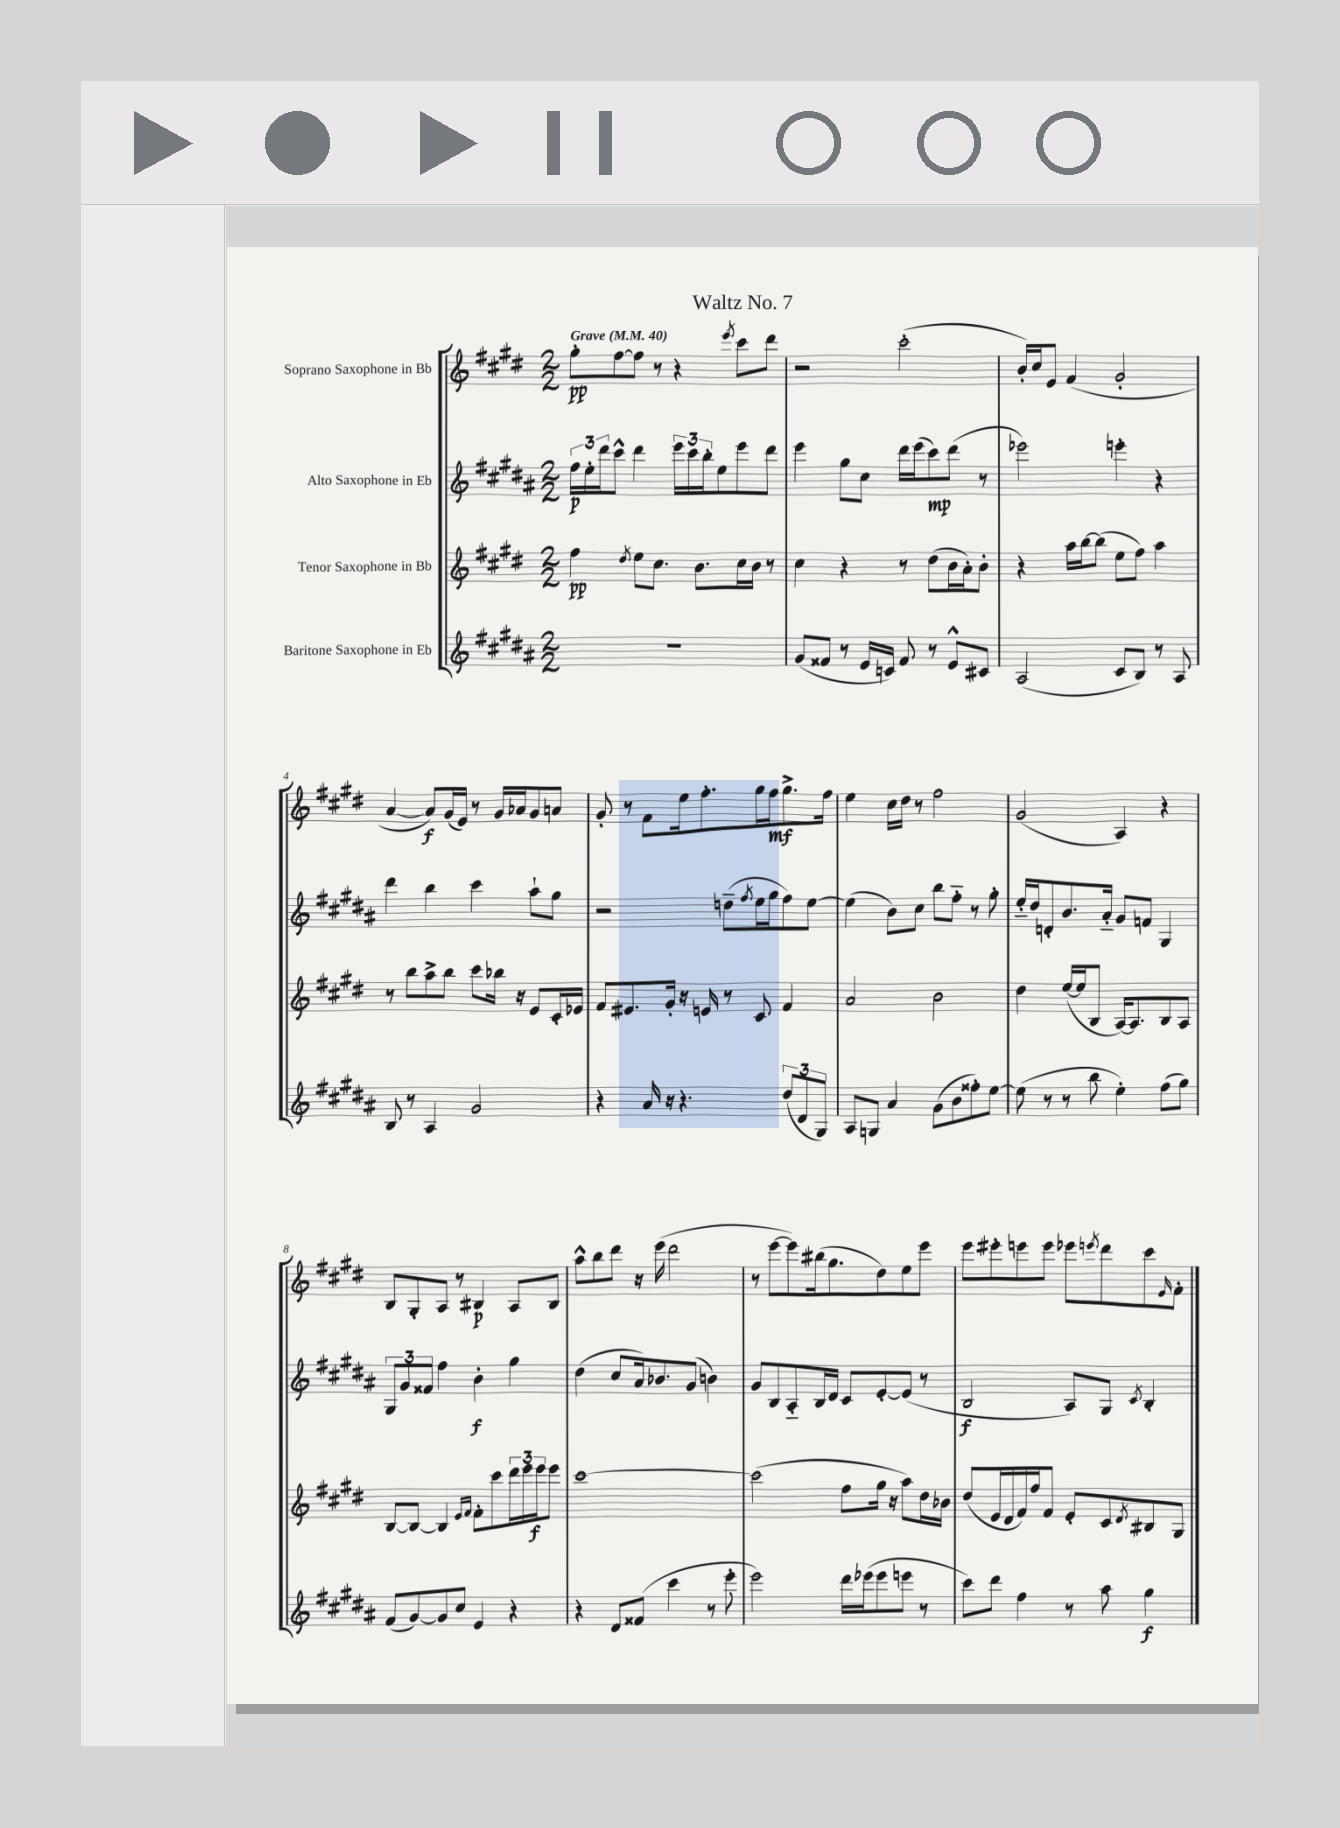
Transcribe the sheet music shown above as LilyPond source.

\header { title = "Waltz No. 7" }
<<
\new StaffGroup <<
\new Staff = "s0" \with { instrumentName = "Soprano Saxophone in Bb" } {
    \clef treble \key e \major \numericTimeSignature \time 2/2 \tempo "Grave" 4 = 40
    gis''8-.\pp fis''8~ fis''8 r8 r4 \acciaccatura { e'''8 } cis'''8 dis'''8 |
    r2 cis'''2-.( |
    b'16-.) cis''16 e'8 fis'4( gis'2-. |
    a'4~ a'8\f) gis'16( e'16) r8 gis'16 aes'16 gis'8 a'8 |
    gis'8-. r8 fis'8 e''16 fis''8.-. gis''16 fis''16\mf gis''8.-> fis''16 |
    e''4 cis''16 dis''16 r8 fis''2 |
    gis'2( a4) r4 |
    b8 gis8-. a8 r8 bis4\p a8 bis8 |
    a''8-^ b''8 dis'''8 r16 e'''16( dis'''2 |
    r8 e'''8~ e'''8) bis''16( gis''8. dis''8) e''8 e'''8 |
    e'''8 eis'''8-. e'''8 e'''8 ees'''8 \acciaccatura { e'''8 } dis'''8 cis'''8 \grace { e'16 } fis'8-. \bar "|." |
}
\new Staff = "s1" \with { instrumentName = "Alto Saxophone in Eb" } {
    \clef treble \key b \major \numericTimeSignature \time 2/2
    \tuplet 3/2 { fis''16\p e''16-. dis'''16 } cis'''8-^ dis'''4 \tuplet 3/2 { e'''16 cis'''16 b''16-. } e''8 e'''8 dis'''8 |
    e'''4 gis''8 cis''8 dis'''16 e'''16( cis'''8\mp) dis'''8( r8 |
    ees'''2) e'''4-. r4 |
    dis'''4 b''4 cis'''4 ais''8-! gis''8 |
    r2 d''8--( \acciaccatura { fis''8 } e''16 gis''16 fis''8) e''8~ |
    e''4( b'8) cis''8 b''8 fis''8-_ r8 gis''8-. |
    e''16-_ dis''16 d'8-. b'8. ais'16-_ gis'8 f'8 gis4 |
    \tuplet 3/2 { gis8 gis'8 fisis'8 } fis''4 b'4-.\f gis''4 |
    dis''4( cis''8 ais'16) bes'8. gis'8( b'4) |
    gis'8 b8 ais8-_ b16 dis'16 cis'8 e'8~-. e'8( r8 |
    b2\f ais8) gis8 \acciaccatura { cis'8 } b4-. \bar "|." |
}
\new Staff = "s2" \with { instrumentName = "Tenor Saxophone in Bb" } {
    \clef treble \key e \major \numericTimeSignature \time 2/2
    fis''4\pp \acciaccatura { dis''8 } e''8 cis''8. b'8. cis''16 b'16 r8 |
    cis''4 r4 r8 dis''8( b'16 a'16-.) b'8-. |
    r4 a''16 b''16~ b''8( e''8 fis''8) a''4 |
    r8 b''8 a''8-> b''8 cis'''8 bes''16 r16 e'8 cis'16-. ees'16 |
    fis'8 eis'8. gis'16-. r16 e'16 r8 cis'8 fis'4 |
    a'2 b'2 |
    dis''4 e''16~( e''16 b8 a16~) a8. b8 a8 |
    b8~ b8~ b4 \grace { e'16 fis'16 } fis'8-. cis'''8 \tuplet 3/2 { dis'''16 e'''16 e'''16\f } e'''8 |
    cis'''1~ |
    cis'''2( fis''8 gis''16 r16 a''8) dis''16 bes'16 |
    dis''8( e'16 dis'16 fis'16) fis''16 fis'8 e'8-. cis'8 \acciaccatura { dis'8 } bis8 gis8 \bar "|." |
}
\new Staff = "s3" \with { instrumentName = "Baritone Saxophone in Eb" } {
    \clef treble \key b \major \numericTimeSignature \time 2/2
    r1 |
    gis'8( fisis'8 r8 e'16 c'16) fisis'8 r8 e'8-^ cis'8 |
    ais2( cis'8 b8) r8 ais8 |
    b8 r8 ais4 gis'2 |
    r4 ais'16 r16 r4. \tuplet 3/2 { dis''8( dis'8 gis8) } |
    ais8 g8 ais'4 gis'8( b'8 fisis''8-.) e''8~ |
    e''8( r8 r8 b''8 e''4-.) fis''8( gis''8) |
    fis'8( gis'8~) gis'8 cis''8 e'4 r4 |
    r4 dis'8 fisis'8( cis'''4 r8 e'''8-. |
    e'''2) dis'''16 ees'''16( ees'''8 e'''8 r8 |
    cis'''8) dis'''8 fis''4 r8 ais''8 gis''4\f \bar "|." |
}
>>
>>
